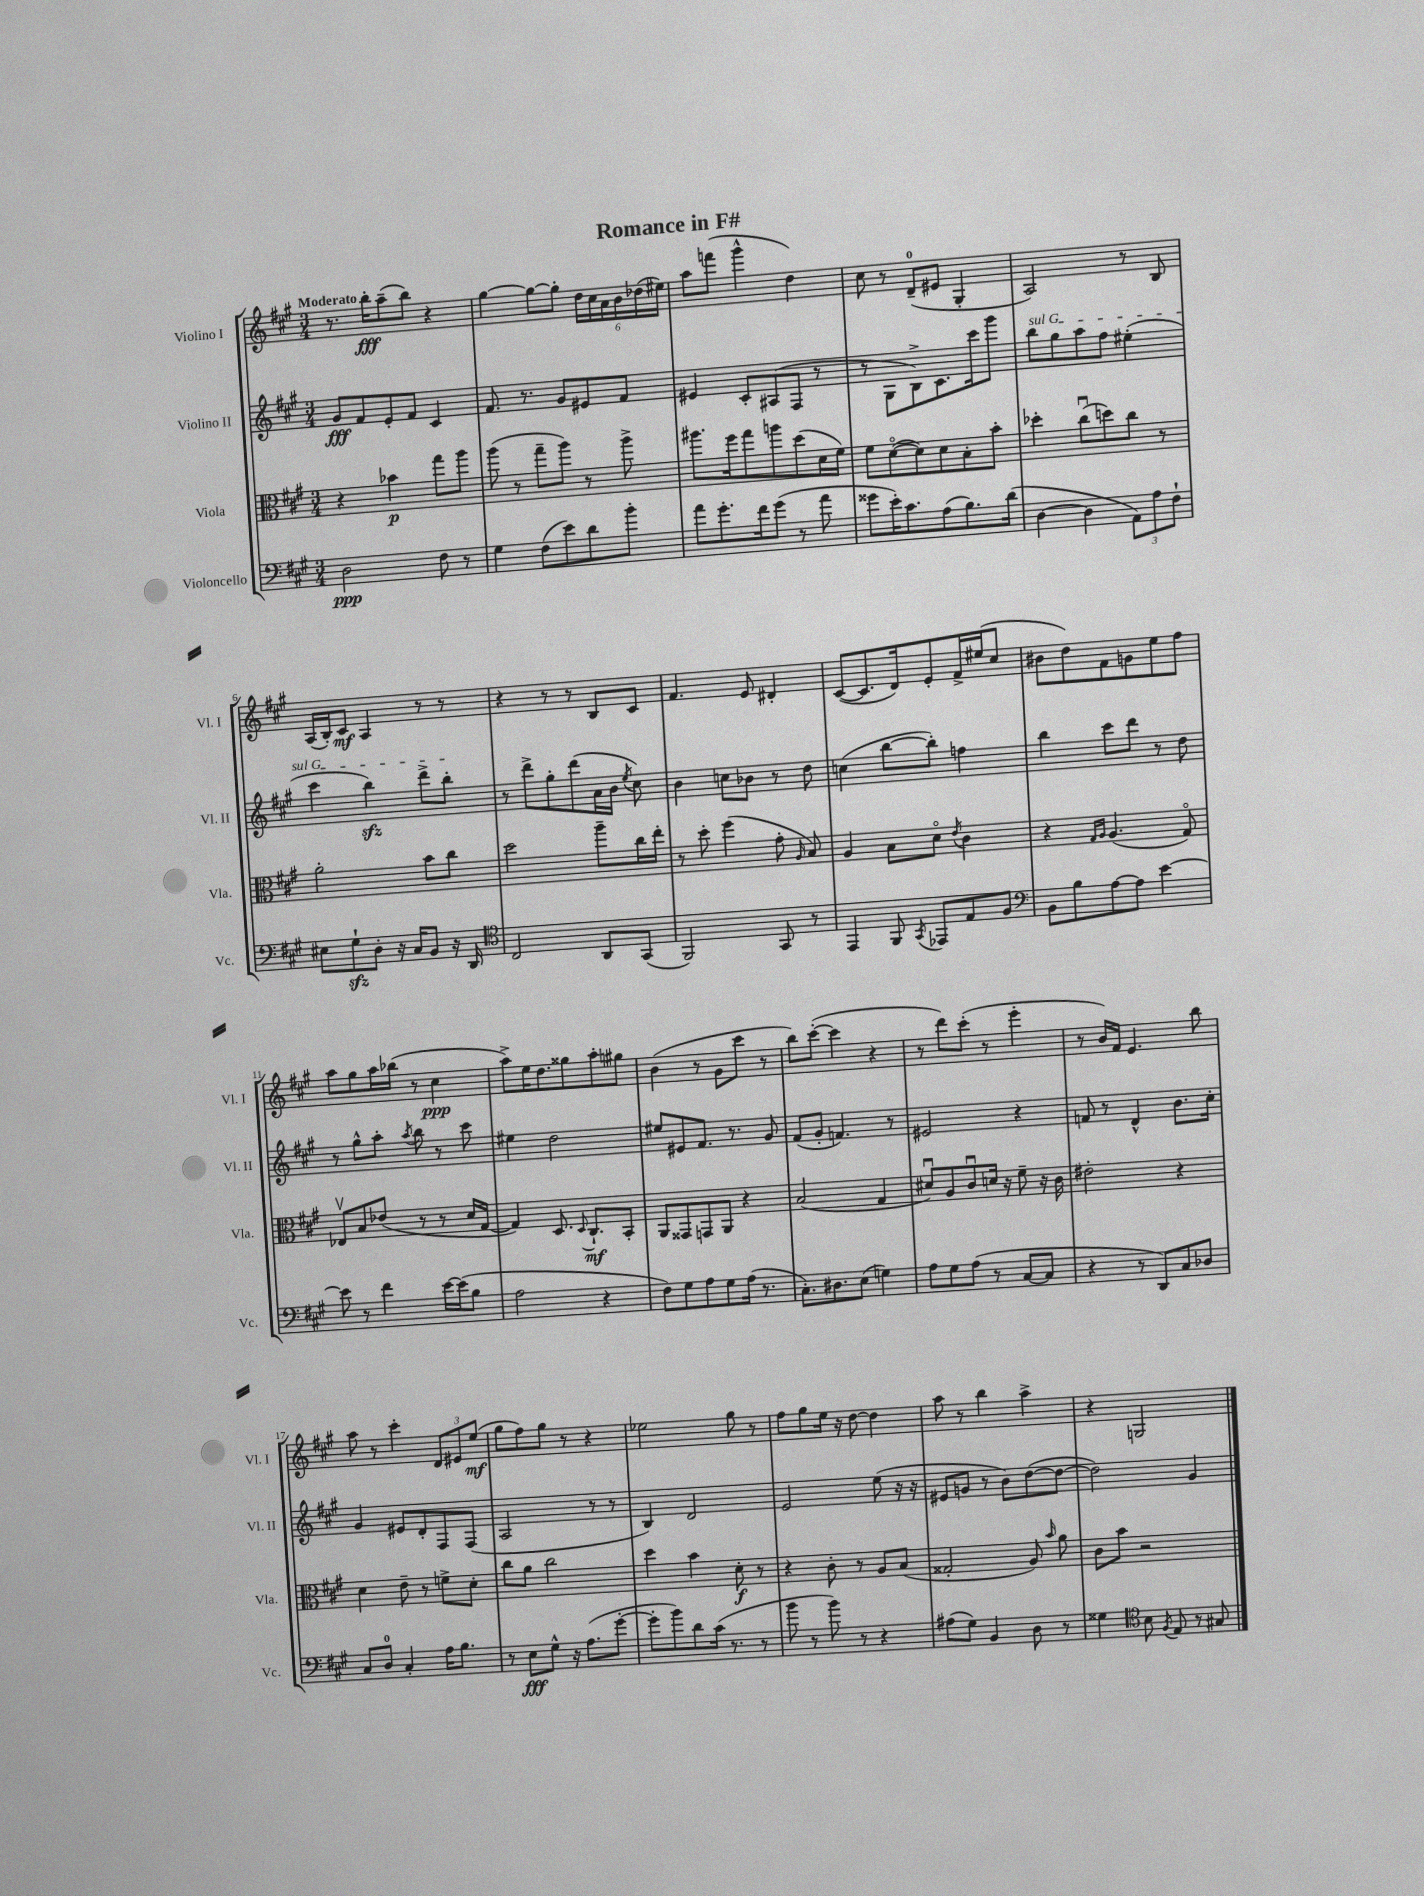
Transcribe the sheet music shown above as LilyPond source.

\header { title = "Romance in F#" }
<<
\new StaffGroup <<
\new Staff = "s0" \with { instrumentName = "Violino I" shortInstrumentName = "Vl. I" } {
    \clef treble \key a \major \numericTimeSignature \time 3/4 \tempo "Moderato"
    \autoBeamOff r8. b''16[-.\fff a''8--( b''8]) r4 |
    gis''4~ gis''8[~ gis''8]-. \tuplet 6/4 { d''16[ cis''16 a'16 b'16 des''16( eis''16]) } |
    a''8[ f'''8]( gis'''4-^ d''4) |
    cis''8 r8 d'8[-0--( eis'8] gis4-. |
    a2) r8 b8 |
    a16[( b16-.) cis'8]\mf a4 r8 r8 |
    r4 r8 r8 b8[ cis'8] |
    fis'4. e'8 dis'4-. |
    cis'8[~( cis'8. d'16) e'8-. fis'16-> eis''16( cis''8] |
    bis'8[ d''8) fis'8 g'8 e''8 fis''8] |
    a''8[ gis''8 a''16 bes''16]( r8 cis''4\ppp |
    a''8[->) e''16 d''8. gisis''8 a''8-. gis''8] |
    b'4( r8 gis'8[ cis'''8] r8 |
    b''8[) cis'''8]~-.( cis'''4 r4 |
    r8 d'''8[) cis'''8]-.( r8 e'''4-. |
    r8 b'16[) fis'16] e'4. b''8 |
    a''8 r8 cis'''4-. \tuplet 3/2 { d'8[ eis'8 e''8]\mf( } |
    gis''8[ fis''8) gis''8] r8 r4 |
    ees''2 gis''8 r8 |
    fis''8[ gis''8 e''16] r16 d''8~ d''4 |
    a''8 r8 b''4 a''4-> |
    r4 g2 \bar "|." |
}
\new Staff = "s1" \with { instrumentName = "Violino II" shortInstrumentName = "Vl. II" } {
    \clef treble \key a \major \numericTimeSignature \time 3/4
    \autoBeamOff gis'8[\fff fis'8 e'8-. fis'8] cis'4 |
    fis'8. r8. gis'8[ eis'8 fis'8] |
    eis'4 cis'8[-. ais8( fis8] r8 |
    r8 gis8[ b8->) cis'8. cis'''16 gis'''8] |
    \once \override TextSpanner.bound-details.left.text = \markup { \italic "sul G" } b''8[\startTextSpan gis''8 a''8 fis''8] eis''4-.( |
    cis'''4 b''4\sfz) d'''8[-> b''8]-.\stopTextSpan |
    r8 d'''8[-> gis''8-. d'''8( a'16 b'16] \acciaccatura { e''8 } cis''8) |
    b'4 c''8[ bes'8] r8 d''8 |
    c''4( b''8[~ b''8]-.) f''4 |
    b''4 cis'''8[ d'''8] r8 d''8 |
    r8 gis''8[-^ a''8]-. \acciaccatura { a''8 } b''8 r8 cis'''8 |
    eis''4 d''2 |
    eis''8[ eis'8 fis'8.] r8. gis'8 |
    fis'8[( gis'8]-. f'4.) r8 |
    eis'2 r4 |
    f'8 r8 d'4-^ b'8.[ cis''16]-. |
    gis'4 eis'8[ d'8-. fis8 fis8]( |
    a2 r8 r8 |
    b4) d'2 |
    e'2 e''8( r16 r16 |
    eis'8[ g'8] r8 b'8[) d''8~( d''8]~ |
    d''2) gis'4 \bar "|." |
}
\new Staff = "s2" \with { instrumentName = "Viola" shortInstrumentName = "Vla." } {
    \clef alto \key a \major \numericTimeSignature \time 3/4
    \autoBeamOff r4 bes'4\p gis''8[ a''8] |
    a''8( r8 gis''8[-- a''8]) r8 a''8-> |
    ais''8.[ fis''16 gis''8 a''8 d''8( d'16 fis'16]) |
    fis'8[ d'8~\flageolet( d'8) d'8 b8-. b'8]-. |
    des''4-. cis''8[\downbow( d''8) cis''8] r8 |
    a'2-. b'8[ cis''8] |
    d''2 a''8[-- cis''16 e''16]-. |
    r8 d''8-. fis''4( gis'8-. \grace { a16 } b8) |
    a4 b8[ d'8]\flageolet \acciaccatura { e'8 } cis'4 |
    r4 \grace { gis16[ a16] } a4.( gis8\flageolet) |
    ees8[\upbow b8 ees'8]( r8 r8 d'16[ gis16]~ |
    gis4) d8. \appoggiatura { d8 } cis8.[-!\mf b,8]-. |
    a,8[ gisis,8 g,8 a,8] r4 |
    b2( gis4 |
    dis'8[\downbow) a8 cis'8\downbow d'16] r16 fis'8-- r16 cis'16 |
    eis'2-. r4 |
    d'4 e'8-- r8 f'8[-> d'8]-. |
    cis''8[ a'8] cis''2 |
    d''4 b'4 d'8-.\f r8 |
    r4 cis'8-. r8 a8[ b8]( |
    gisis2-. a8) \grace { b'16 } a'8 |
    cis'8[ b'8] r2 \bar "|." |
}
\new Staff = "s3" \with { instrumentName = "Violoncello" shortInstrumentName = "Vc." } {
    \clef bass \key a \major \numericTimeSignature \time 3/4
    \autoBeamOff d2\ppp fis8 r8 |
    gis4 fis8[( e'8) d'8 b'8]-. |
    a'8[ gis'8.-. fis'16 gis'8]( r8 a'8 |
    gisis'8[ e'16-.) cis'8. a8( b8.) d'16]( |
    d4~ d4 \tuplet 3/2 { a,8[) a8 fis8]-! } |
    eis8[ gis8-!\sfz d8]-. r16 cis16[ b,8] r16 d,16 |
    \clef tenor cis2 a,8[ gis,8]( |
    fis,2) gis,8 r8 |
    e,4 fis,8 \acciaccatura { gis,8 } ees,8[ e8 fis8] |
    \clef bass b,8[ b8 a8~ a8] e'4~ |
    e'8 r8 fis'4 e'16[~ e'16( b8] |
    a2 r4 |
    fis8[) gis8 a8 gis8 a16]( r8. |
    cis8.[-.) dis8. e8]( g4) |
    a8[ gis8 a8]( r8 cis8[~ cis8] |
    r4 r8 d,8[) cis8 des8] |
    cis8[ d8]-0 cis4-. a16[ b8.] |
    r8 e8[\fff gis8]-^ r16 a8.[( gis'8]~-. |
    gis'8[-. b'8) d'8 cis'16]( r8. r8 |
    b'8 r8 b'8) r8 r4 |
    ais8[( gis8]) b,4 d8 r8 |
    gisis4 \clef tenor b8 \acciaccatura { fis8 } e8 r8 gis8 \bar "|." |
}
>>
>>
